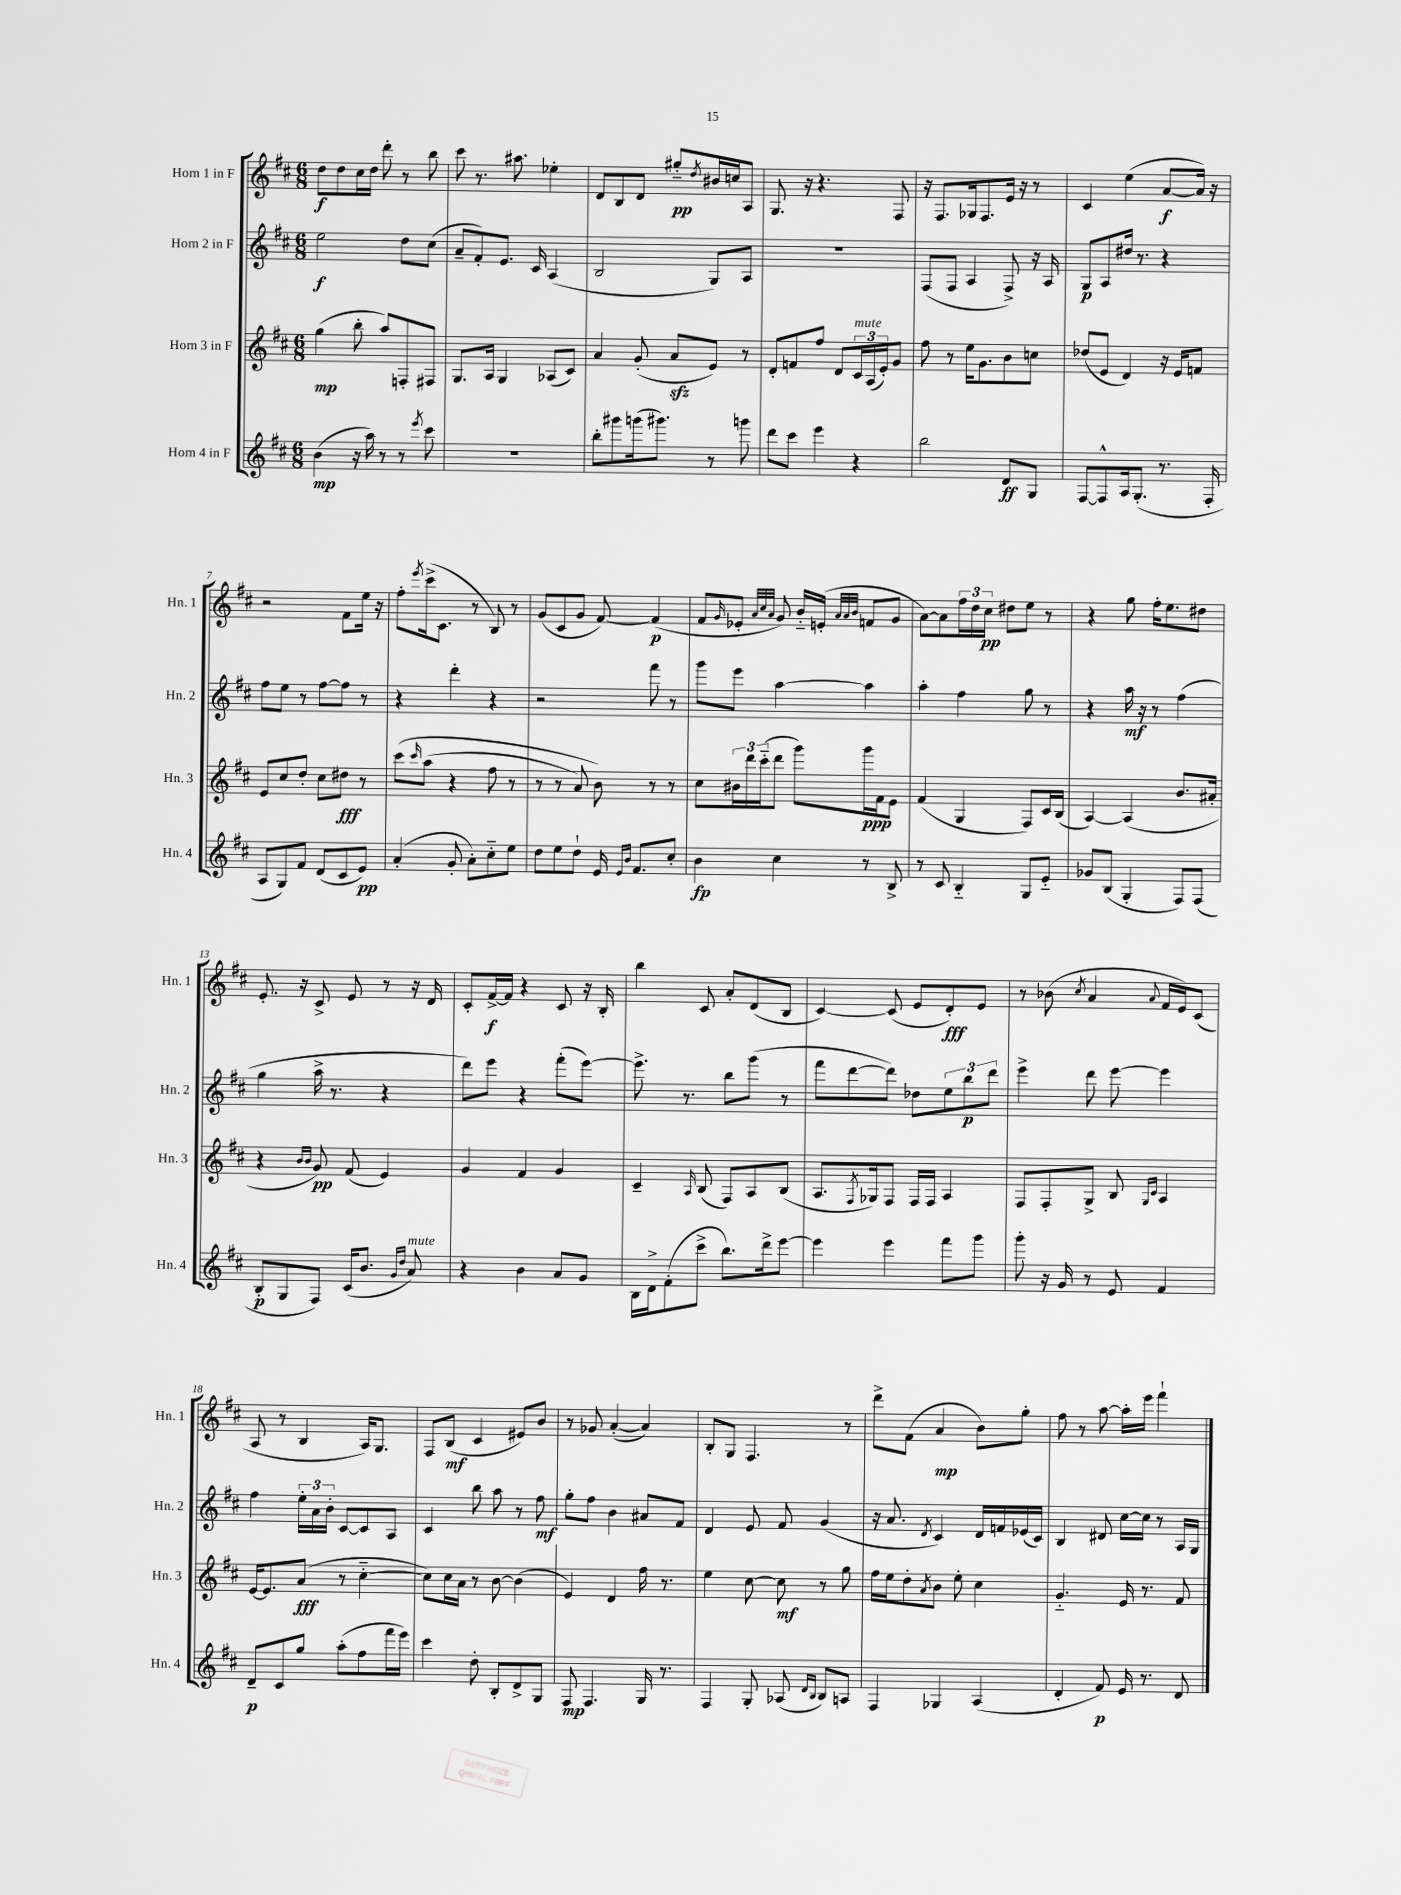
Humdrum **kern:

**kern	**kern	**kern	**kern
*staff4	*staff3	*staff2	*staff1
*clefG2	*clefG2	*clefG2	*clefG2
*k[f#c#]	*k[f#c#]	*k[f#c#]	*k[f#c#]
*M6/8	*M6/8	*M6/8	*M6/8
(4b\	(4gg\	2ee\	8dd\L
.	.	.	8dd\
16r	8bb'\	.	16cc#\L
16aa\)	.	.	16dd\JJ
8r	8aa/L)	.	8ddd'\
8r	8F'/	8dd\L	8r
8qeee/	.	.	.
8ccc#\	8F#/J	(8cc#\J	8bb\
=	=	=	=
2.r	8.G/L	8a~/L	8ccc#\
.	.	8f#'/)	8.r
.	16A/Jk	.	.
.	4G/	8.e/J	.
.	.	.	8.aa#\
.	.	16c#/	.
.	(8A-/L	(4A/	4ee-'\
.	8c#/J)	.	.
=	=	=	=
8bb'\L	4a/	2B/	8d/L
8ggg#\	.	.	8B/
(16ggg\k	(8g'/	.	8d/J
8.ggg#\J)	.	.	.
.	8a/L	.	8gg#'~/L
.	.	.	8qdd/
8r	8e/J)	8G/L)	16b#/L
.	.	.	16cc/J
8ggg\	8r	8A/J	8A/J
=	=	=	=
8ddd\L	8d'/L	2.r	8.G/
8ccc#\J	8f/	.	.
.	.	.	16r
4eee\	8ff#/J	.	4.r
.	8d/L	.	.
4r	24c#/L	.	.
.	(24A/	.	.
.	24e'/J)	.	.
.	8g/J	.	8F#/
=	=	=	=
2bb\	8ff#\	(8F#/L	16r
.	.	.	8.F#/L
.	8r	8F#/J	.
.	16ee\LK	4A/	16G-/k
.	8.g\	.	8.F#/
8d/L	8b\	8F#^/)	16e/Jk
.	.	.	16r
8G/J	8cc\J	16r	8r
.	.	16A/	.
=	=	=	=
[8F#/L	(8dd-/L	8G/L	4c#/
8F#^^/]	8e/J	8A/	.
16A/k	4d/)	16dd#/Jk	(4ee\
(8.G'/J	.	8.r	.
8.r	16r	4r	[8a/L
.	16e/LK	.	.
.	8f/J	.	16a/]Jk)
16F#'/	.	.	16r
=	=	=	=
8A/L	8e/L	8ff#\L	2r
8G/)	8cc#/	8ee\J	.
8f#/J	8dd'/J	8r	.
(8d/L	8cc#\L	[8ff#\L	.
8c#/	8dd#\J	8ff#\]J	8f#\L
8e/J)	8r	8r	16ee\Jk
.	.	.	16r
=	=	=	=
(4a'/	&(8ccc#\L	4r	8ff#'\L
.	16qqccc#/	.	8qeee/
.	(8aa\J	.	(16ccc#^\k
.	.	.	8.c#\J
8g'/	4r	4ddd'\	.
8a'\L)	.	.	8r
8cc#'~\	8ff#\	4r	8B/)
8ee\J	8r	.	8r
=	=	=	=
8dd\L	8r	2r	(8g/L
8ee\	8r	.	8c#/
8dd`\J	8a/)	.	8g/J
16e/	8b\&)	.	[8f#/)
16qqe/LL	.	.	.
16qqb/JJ	.	.	.
8.f#/L	.	.	.
.	8r	8fff#\	(4f#/]
8cc#'/J	8r	8r	.
=	=	=	=
4b\	8cc#\L	8ggg\L	8f#/L
.	.	.	16qqg/
.	24b#\L	8eee\J	8e-'/J
.	24ddd\	.	.
.	(24ccc#'~\J	.	.
.	.	.	32qqa/LLL
.	.	.	32qqcc#/
.	.	.	32qqa/JJJ
4cc#\	8ddd\J	[4aa\	8g/)
.	8ggg\L)	.	16b'~/LL
.	.	.	(16e'/JJ
.	.	.	32qqa/LLL
.	.	.	32qqa/
.	.	.	32qqb/JJJ
8r	16ggg\L	4aa\]	8f/L
.	16f#\J	.	.
8B^/	8e\J	.	8g/J
=	=	=	=
8r	(4f#/	4aa'\	[8a\L)
8c#/	.	.	8a\]
4B'~/	4G/	4ff#\	24ff#\L
.	.	.	24dd\
.	.	.	24cc#\JJ
.	.	.	8dd#\L
8G/L	8F#/L)	8gg\	8ee\J
8e'~/J	16c#/L	8r	8r
.	(16B/JJ	.	.
=	=	=	=
8g-/L	[4A/)	4r	4r
(8B/J	.	.	.
4G'/	(4A/]	16aa\	8gg\
.	.	16r	.
.	.	8r	16ff#'\LK
.	.	.	8.ee\
8F#/L)	8.b/L	(4ff#\	.
(8F#/J	.	.	8dd#\J
.	16a#'/Jk	.	.
=	=	=	=
8B'/L	4r	4gg\	8.e'/
8G/	.	.	.
.	.	.	16r
.	16qqb/LL	.	.
.	16qqb/JJ	.	.
8F#/J)	8g/)	16aa^\	8c#^/
.	.	8.r	.
(16c#/LK	(8f#/	.	8e/
8.b/J	.	.	.
.	4e/)	4r	8r
16qqg/LL	.	.	.
16qqdd/JJ	.	.	.
8a/)	.	.	16r
.	.	.	16d/
=	=	=	=
4r	4g/	8ddd\L)	8c#'/L
.	.	8eee\J	[16f#^/L
.	.	.	16f#/]JJ
4b\	4f#/	4r	4r
8a/L	4g/	(8fff#'\L	8c#/
8g/J	.	[8eee\J)	16r
.	.	.	16B'/
=	=	=	=
16B\LL	4c#~/	8.eee^\]	4bb\
16d^\J	.	.	.
(8f#'\	.	.	.
.	.	8.r	.
.	16qqA/	.	.
8ccc#^\J	(8B/	.	8c#/
8.bb\L)	8F#/L)	8bb\L	8a'/L
.	8A/	(8ggg\J	(8d/
16ddd^\k	.	.	.
[8eee\J	(8B/J	8r	8B/J
=	=	=	=
4eee\]	8.A/L	8fff#\L	[4c#/)
.	.	[8ddd\	.
.	8qF#/	.	.
.	16G-/k)	.	.
4eee\	8F#/J	8ddd\]J)	(8c#/]
.	16F#/LL	8dd-\L	8e/L
.	16F#/JJ	.	.
8fff#\L	4A/	12ee\	8d'/)
.	.	12bb\	.
8ggg\J	.	.	8e/J
.	.	12ddd\J	.
=	=	=	=
8ggg'\	8F#/L	4eee^\	8r
16r	8F#'/	.	(8b-\
16g/	.	.	.
.	.	.	8qcc#/
8r	8G^/J	8ddd\	4a/
8e/	8B/	[8eee\	.
.	16qqG/LL	.	.
.	16qqc#/JJ	.	8qqa/
4f#/	4A/	4eee\]	16f#/LL
.	.	.	16e/J)
.	.	.	(8c#/J
=	=	=	=
8d~/L	[16e/LK	4ff#\	8A/
.	8.e/]	.	.
8c#/	.	.	8r
8gg/J	(8a/J	24ee'\LL	4B/
.	.	24a\	.
.	.	24b'\JJ	.
(8aa'\L	8r	[8c#/L	.
8ff#\	[4cc#'~\	8c#/]	16A/LK)
.	.	.	8.G/J
16fff#\L	.	8A/J	.
16eee\JJ)	.	.	.
=	=	=	=
4ccc#\	8cc#\]L)	4c#/	8F#/L
.	16cc#\L	.	(8B/J
.	16a\JJ	.	.
8dd'\	8r	8bb\	4c#/
8B'/L	[8b\	8aa\	.
8d^/	(4b\]	8r	8e#/L)
8G/J	.	8ff#\	8b/J
=	=	=	=
8F#/	4e/)	8gg'\L	8r
4.F#/	.	8ff#\J	8g-/
.	4d/	4b\	([4a'/
16G/	16ff#\	8a#/L	4a/])
8.r	8.r	.	.
.	.	8f#/J	.
=	=	=	=
4F#/	4ee\	4d/	8B'/L
.	.	.	8G/J
8G'/	[8cc#\	8e/	4.F#/
(8A-/	8cc#\]	8f#/	.
16qqd/LL	.	.	.
16qqB/JJ	.	.	.
8B/L)	8r	(4g/	.
8A/J	8gg\	.	8r
=	=	=	=
4F#/	16ff#\LL	16r	8ddd^\L
.	16ee\J	8.a/	.
.	8dd'\	.	(8f#\J
.	8qa/	8qd/	.
4G-/	8b\J	4c#/)	4a/
.	8ee'\	.	.
(4A/	4cc#\	16d/LL	8b\L)
.	.	16f/	.
.	.	(16e-/	8gg'\J
.	.	16c#/JJ)	.
=	=	=	=
4d'/	4.g'~/	4B/	8ff#\
.	.	.	8r
8f#/)	.	8d#/	[8aa\
16e/	16e/	[16cc#\LL	16aa'\]LL
8.r	8.r	16cc#\]JJ	16eee\JJ
.	.	8r	4fff#`\
8d/	8f#/	16A/LL	.
.	.	16G/JJ	.
==	==	==	==
*-	*-	*-	*-
